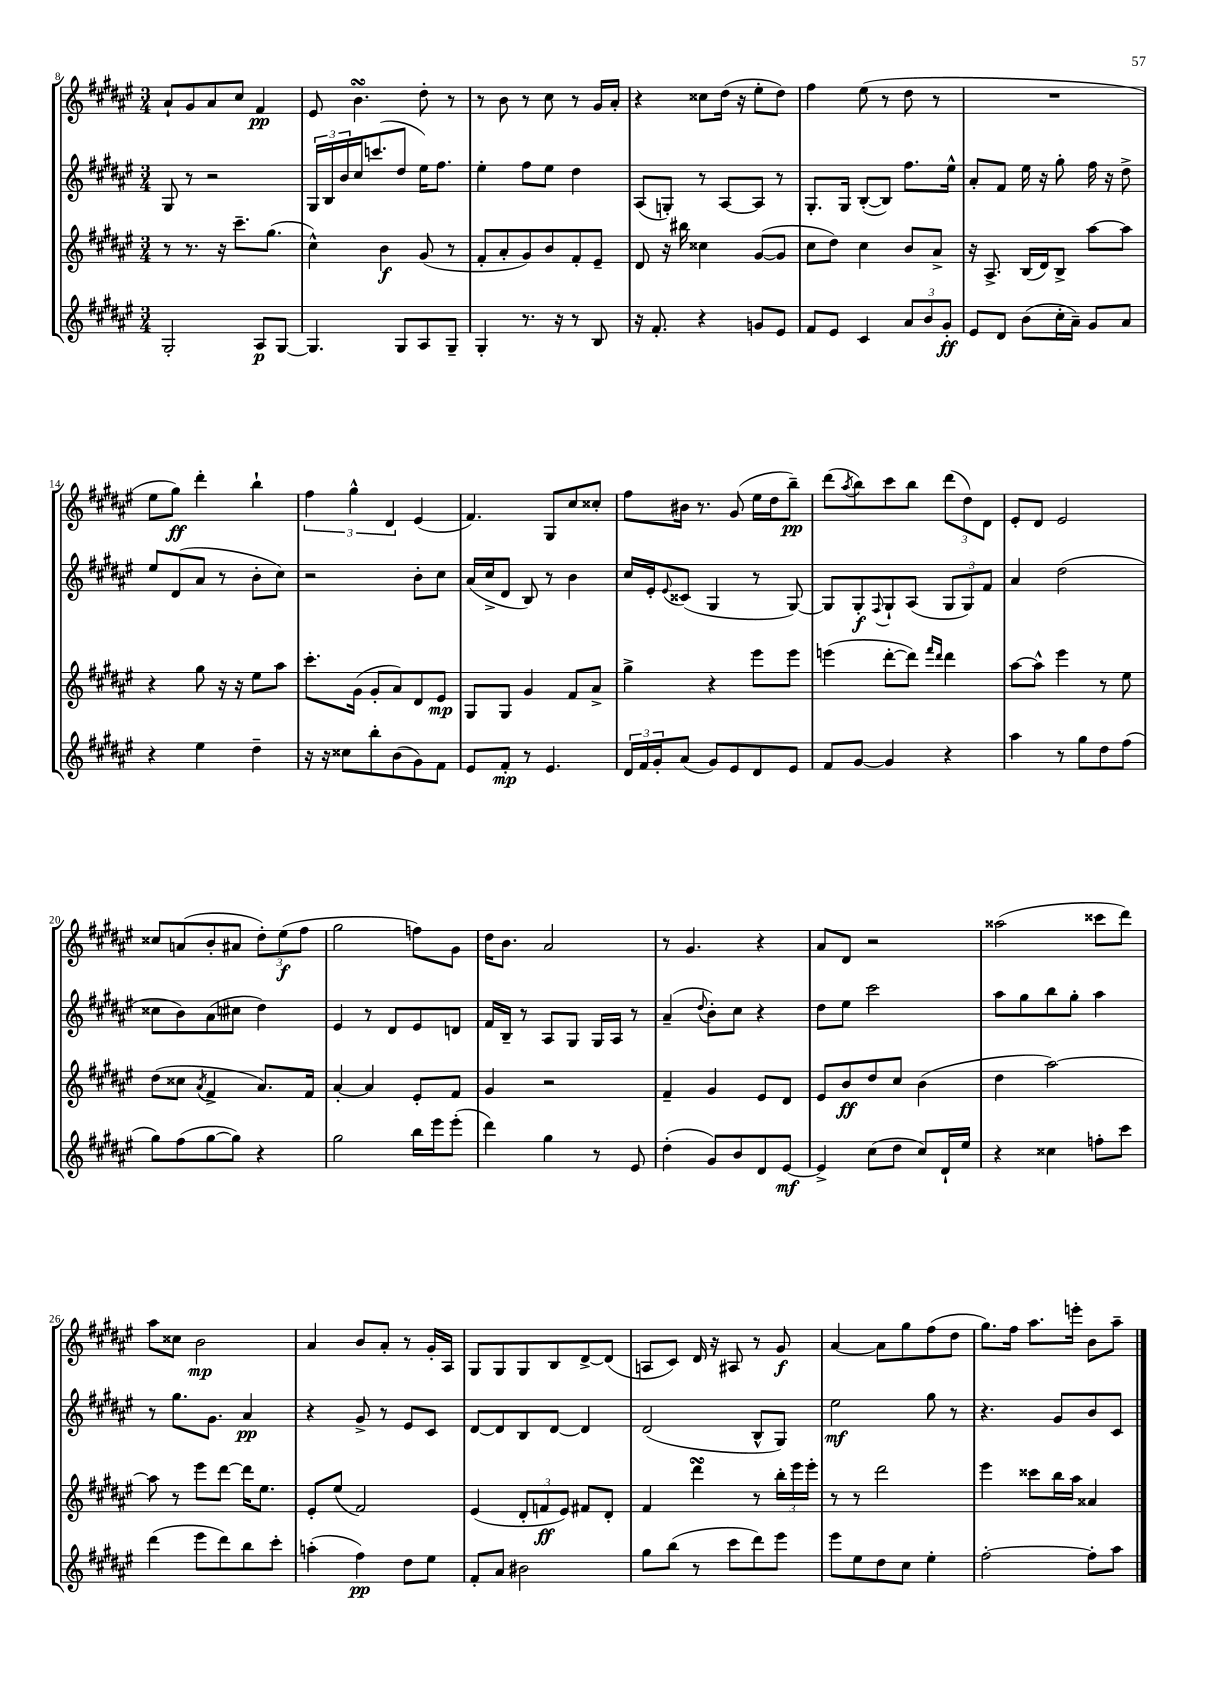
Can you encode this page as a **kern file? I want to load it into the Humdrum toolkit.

**kern	**dynam	**kern	**dynam	**kern	**dynam	**kern	**dynam
*part4	*part4	*part3	*part3	*part2	*part2	*part1	*part1
*staff4	*staff4	*staff3	*staff3	*staff2	*staff2	*staff1	*staff1
*clefG2	*	*clefG2	*	*clefG2	*	*clefG2	*
*k[f#c#g#d#a#e#]	*	*k[f#c#g#d#a#e#]	*	*k[f#c#g#d#a#e#]	*	*k[f#c#g#d#a#e#]	*
*M3/4	*	*M3/4	*	*M3/4	*	*M3/4	*
=8	=8	=8	=8	=8	=8	=8	=8
2G#'/	.	8r	.	8G#/	.	8a#`/L	.
.	.	8.r	.	8r	.	8g#/	.
.	.	.	.	2r	.	8a#/	.
.	.	16r	.	.	.	.	.
.	.	8.ccc#~\L	.	.	.	8cc#/J	.
8A#/L	p	.	.	.	.	4f#/	pp
.	.	(8.gg#\J	.	.	.	.	.
[8G#/J	.	.	.	.	.	.	.
=9	=9	=9	=9	=9	=9	=9	=9
4.G#/]	.	4cc#^^\)	.	24G#/LL	.	8e#/	.
.	.	.	.	24B/	.	.	.
.	.	.	.	24b/	.	.	.
.	.	.	.	16cc#/J	.	4.bsSSs\	.
.	.	.	.	(8.cccn/	.	.	.
.	.	4b\	f	.	.	.	.
8G#/L	.	.	.	8dd#/J	.	.	.
8A#/	.	(8g#/	.	16ee#\KL)	.	8dd#'\	.
.	.	.	.	8.ff#\J	.	.	.
8G#~/J	.	8r	.	.	.	8r	.
=10	=10	=10	=10	=10	=10	=10	=10
4G#'/	.	8f#'/L	.	4ee#'\	.	8r	.
.	.	8a#'/	.	.	.	8b\	.
8.r	.	8g#/)	.	8ff#\L	.	8r	.
.	.	8b/	.	8ee#\J	.	8cc#\	.
16r	.	.	.	.	.	.	.
8r	.	8f#'/	.	4dd#\	.	8r	.
8B/	.	8e#~/J	.	.	.	16g#/LL	.
.	.	.	.	.	.	16a#'/JJ	.
=11	=11	=11	=11	=11	=11	=11	=11
16r	.	8d#/	.	(8A#/L	.	4r	.
8.f#'/	.	.	.	.	.	.	.
.	.	16r	.	8Gn'/J)	.	.	.
.	.	16bb#X\	.	.	.	.	.
4r	.	4cc##X\	.	8r	.	8cc##X\L	.
.	.	.	.	[8A#/L	.	(16dd#\Jk	.
.	.	.	.	.	.	16r	.
8gn/L	.	([8g#/L	.	8A#/J]	.	8ee#'\L	.
8e#/J	.	8g#/J]	.	8r	.	8dd#\J)	.
=12	=12	=12	=12	=12	=12	=12	=12
8f#/L	.	8cc#\L	.	8.G#'/L	.	4ff#\	.
8e#/J	.	8dd#\J)	.	.	.	.	.
.	.	.	.	16G#/Jk	.	.	.
4c#/	.	4cc#\	.	([8B'/L	.	(8ee#\	.
.	.	.	.	8B/J])	.	8r	.
12a#/L	.	8b/L	.	8.ff#\L	.	8dd#\	.
12b/	.	.	.	.	.	.	.
.	.	8a#^/J	.	.	.	8r	.
12g#'/J	ff	.	.	.	.	.	.
.	.	.	.	16ee#^^\Jk	.	.	.
=13	=13	=13	=13	=13	=13	=13	=13
8e#/L	.	16r	.	8a#'/L	.	2.r	.
.	.	8.A#^/	.	.	.	.	.
8d#/J	.	.	.	8f#/J	.	.	.
(8b\L	.	(16B/LL	.	16ee#\	.	.	.
.	.	16d#/J)	.	16r	.	.	.
16cc#'\L	.	8B^/J	.	8gg#'\	.	.	.
16a#~\JJ)	.	.	.	.	.	.	.
8g#/L	.	[8aa#\L	.	16ff#\	.	.	.
.	.	.	.	16r	.	.	.
8a#/J	.	8aa#\J]	.	8dd#^\	.	.	.
!!LO:LB:g=z
=14	=14	=14	=14	=14	=14	=14	=14
4r	.	4r	.	8ee#/L	.	8ee#\L	.
.	.	.	.	(8d#/	.	8gg#\J)	ff
4ee#\	.	8gg#\	.	8a#/J	.	4ddd#'\	.
.	.	16r	.	8r	.	.	.
.	.	16r	.	.	.	.	.
4dd#~\	.	8ee#\L	.	8b'\L	.	4bb`\	.
.	.	8aa#\J	.	8cc#\J)	.	.	.
=15	=15	=15	=15	=15	=15	=15	=15
16r	.	8.ccc#'\L	.	2r	.	6ff#\	.
16r	.	.	.	.	.	.	.
8cc##X\L	.	.	.	.	.	.	.
.	.	.	.	.	.	6gg#^^\	.
.	.	(16g#\Jk	.	.	.	.	.
8bb'\	.	8g#'/L	.	.	.	.	.
.	.	.	.	.	.	6d#/	.
(8b\	.	8a#/)	.	.	.	.	.
8g#\)	.	8d#/	.	8b'\L	.	(4e#/	.
8f#\J	.	8e#/J	mp	8cc#\J	.	.	.
=16	=16	=16	=16	=16	=16	=16	=16
8e#/L	.	8G#/L	.	(16a#/LL	.	4.f#/)	.
.	.	.	.	16cc#^/J	.	.	.
8f#'/J	mp	8G#/J	.	8d#/J	.	.	.
8r	.	4g#/	.	8B/)	.	.	.
4.e#/	.	.	.	8r	.	8G#/L	.
.	.	8f#/L	.	4b\	.	8cc#/	.
.	.	8a#^/J	.	.	.	8cc##X'/J	.
=17	=17	=17	=17	=17	=17	=17	=17
24d#/LL	.	4gg#^\	.	16cc#/LL	.	8ff#\L	.
24f#/	.	.	.	.	.	.	.
.	.	.	.	16e#'/J	.	.	.
24g#'/J	.	.	.	.	.	.	.
.	.	.	.	8qqe#/	.	.	.
(8a#/J	.	.	.	(8c##X/J	.	16b#X\Jk	.
.	.	.	.	.	.	8.r	.
8g#/L)	.	4r	.	4G#/	.	.	.
8e#/	.	.	.	.	.	(8g#/	.
8d#/	.	8eee#\L	.	8r	.	16ee#\LL	.
.	.	.	.	.	.	16dd#\J	.
8e#/J	.	8eee#\J	.	[8G#/)	.	8bb~\J)	pp
=18	=18	=18	=18	=18	=18	=18	=18
8f#/L	.	(4eeen\	.	8G#/L]	.	(8ddd#\L	.
.	.	.	.	.	.	8qaa#/	.
[8g#/J	.	.	.	8G#'/	f	8bb\)	.
.	.	.	.	8qqF#/	.	.	.
4g#/]	.	[8ddd#'\L	.	8G#`/	.	8ccc#\	.
.	.	8ddd#\J])	.	(8A#/J	.	8bb\J	.
.	.	16qqfff#/LL	.	.	.	.	.
.	.	16qqddd#/JJ	.	.	.	.	.
4r	.	4ddd#\	.	12G#/L	.	(12ddd#\L	.
.	.	.	.	12G#/)	.	12dd#\)	.
.	.	.	.	12f#/J	.	12d#\J	.
=19	=19	=19	=19	=19	=19	=19	=19
4aa#\	.	[8aa#\L	.	4a#/	.	8e#'/L	.
.	.	8aa#^^\J]	.	.	.	8d#/J	.
8r	.	4eee#\	.	(2dd#\	.	2e#/	.
8gg#\L	.	.	.	.	.	.	.
8dd#\	.	8r	.	.	.	.	.
(8ff#\J	.	8ee#\	.	.	.	.	.
!!LO:LB:g=z
=20	=20	=20	=20	=20	=20	=20	=20
8gg#\L)	.	(8dd#\L	.	8cc##X\L	.	8cc##X/L	.
(8ff#\	.	8cc##X\J	.	8b\)	.	(8an/	.
.	.	8qa#/	.	.	.	.	.
[8gg#\	.	4f#^/	.	(8a#\	.	8b'/	.
8gg#\J])	.	.	.	8cc#X\J	.	8a#X/J	.
4r	.	8.a#/L)	.	4dd#\)	.	12dd#'\L)	.
.	.	.	.	.	.	(12ee#\	f
.	.	.	.	.	.	12ff#\J	.
.	.	16f#/Jk	.	.	.	.	.
=21	=21	=21	=21	=21	=21	=21	=21
2gg#\	.	[4a#'/	.	4e#/	.	2gg#\	.
.	.	4a#/]	.	8r	.	.	.
.	.	.	.	8d#/L	.	.	.
16bb\LL	.	8e#'/L	.	8e#/	.	8ffn\L)	.
16eee#\J	.	.	.	.	.	.	.
(8eee#'\J	.	8f#/J	.	8dn/J	.	8g#\J	.
=22	=22	=22	=22	=22	=22	=22	=22
4ddd#\)	.	4g#/	.	16f#/LL	.	16dd#\KL	.
.	.	.	.	16B~/JJ	.	8.b\J	.
.	.	.	.	8r	.	.	.
4gg#\	.	2r	.	8A#/L	.	2a#/	.
.	.	.	.	8G#/J	.	.	.
8r	.	.	.	16G#/LL	.	.	.
.	.	.	.	16A#/JJ	.	.	.
8e#/	.	.	.	8r	.	.	.
=23	=23	=23	=23	=23	=23	=23	=23
(4dd#'\	.	4f#~/	.	(4a#~/	.	8r	.
.	.	.	.	.	.	4.g#/	.
.	.	.	.	8qqdd#/	.	.	.
8g#/L)	.	4g#/	.	8b'\L)	.	.	.
8b/	.	.	.	8cc#\J	.	.	.
8d#/	.	8e#/L	.	4r	.	4r	.
[8e#/J	mf	8d#/J	.	.	.	.	.
=24	=24	=24	=24	=24	=24	=24	=24
4e#^/]	.	8e#/L	.	8dd#\L	.	8a#/L	.
.	.	8b/	ff	8ee#\J	.	8d#/J	.
(8cc#\L	.	8dd#/	.	2ccc#\	.	2r	.
8dd#\J	.	8cc#/J	.	.	.	.	.
8cc#/L)	.	(4b\	.	.	.	.	.
16d#`/L	.	.	.	.	.	.	.
16ee#/JJ	.	.	.	.	.	.	.
=25	=25	=25	=25	=25	=25	=25	=25
4r	.	4dd#\	.	8aa#\L	.	(2aa##X\	.
.	.	.	.	8gg#\	.	.	.
4cc##X\	.	[2aa#\)	.	8bb\	.	.	.
.	.	.	.	8gg#'\J	.	.	.
8ffn'\L	.	.	.	4aa#\	.	8ccc##X\L	.
8ccc#\J	.	.	.	.	.	8ddd#\J)	.
!!LO:LB:g=z
=26	=26	=26	=26	=26	=26	=26	=26
(4ddd#\	.	8aa#\]	.	8r	.	8aa#\L	.
.	.	8r	.	8.gg#\L	.	8cc##X\J	.
8eee#\L	.	8eee#\L	.	.	.	2b\	mp
.	.	.	.	8.g#\J	.	.	.
8ddd#\)	.	[8ddd#\J	.	.	.	.	.
8bb\	.	16ddd#\KL]	.	4a#/	pp	.	.
.	.	8.ee#\J	.	.	.	.	.
8ccc#'\J	.	.	.	.	.	.	.
=27	=27	=27	=27	=27	=27	=27	=27
(4aan'\	.	8e#'/L	.	4r	.	4a#/	.
.	.	(8ee#/J	.	.	.	.	.
4ff#\)	pp	2f#/)	.	8g#^/	.	8b/L	.
.	.	.	.	8r	.	8a#'/J	.
8dd#\L	.	.	.	8e#/L	.	8r	.
8ee#\J	.	.	.	8c#/J	.	16g#'/LL	.
.	.	.	.	.	.	16A#/JJ	.
=28	=28	=28	=28	=28	=28	=28	=28
8f#'/L	.	(4e#/	.	[8d#/L	.	8G#/L	.
8a#/J	.	.	.	8d#/]	.	8G#/	.
2b#X\	.	12d#'/L	.	8B/	.	8G#/	.
.	.	12fn/	ff	.	.	.	.
.	.	.	.	[8d#/J	.	8B/	.
.	.	12e#/J)	.	.	.	.	.
.	.	8f#X/L	.	4d#/]	.	[8d#^/	.
.	.	8d#'/J	.	.	.	(8d#/J]	.
=29	=29	=29	=29	=29	=29	=29	=29
8gg#\L	.	4f#/	.	(2d#/	.	8An/L	.
(8bb\J	.	.	.	.	.	8c#/J)	.
8r	.	4ddd#sSSS\	.	.	.	16d#/	.
.	.	.	.	.	.	16r	.
8ccc#\L	.	.	.	.	.	8A#X/	.
8ddd#\)	.	8r	.	8B^^/L	.	8r	.
8eee#\J	.	24bb'\LL	.	8G#/J)	.	8g#/	f
.	.	24eee#\	.	.	.	.	.
.	.	24eee#'\JJ	.	.	.	.	.
=30	=30	=30	=30	=30	=30	=30	=30
8eee#\L	.	8r	.	2ee#\	mf	[4a#/	.
8ee#\	.	8r	.	.	.	.	.
8dd#\	.	2ddd#\	.	.	.	8a#\L]	.
8cc#\J	.	.	.	.	.	8gg#\	.
4ee#'\	.	.	.	8gg#\	.	(8ff#\	.
.	.	.	.	8r	.	8dd#\J	.
=31	=31	=31	=31	=31	=31	=31	=31
[2ff#'\	.	4eee#\	.	4.r	.	8.gg#\L)	.
.	.	.	.	.	.	16ff#\Jk	.
.	.	8ccc##X\L	.	.	.	8.aa#\L	.
.	.	16bb\L	.	8g#/L	.	.	.
.	.	16aa#\JJ	.	.	.	16eeen'\Jk	.
8ff#'\L]	.	4a##X/	.	8b/	.	8b\L	.
8aa#\J	.	.	.	8c#/J	.	8aa#~\J	.
==	==	==	==	==	==	==	==
*-	*-	*-	*-	*-	*-	*-	*-
